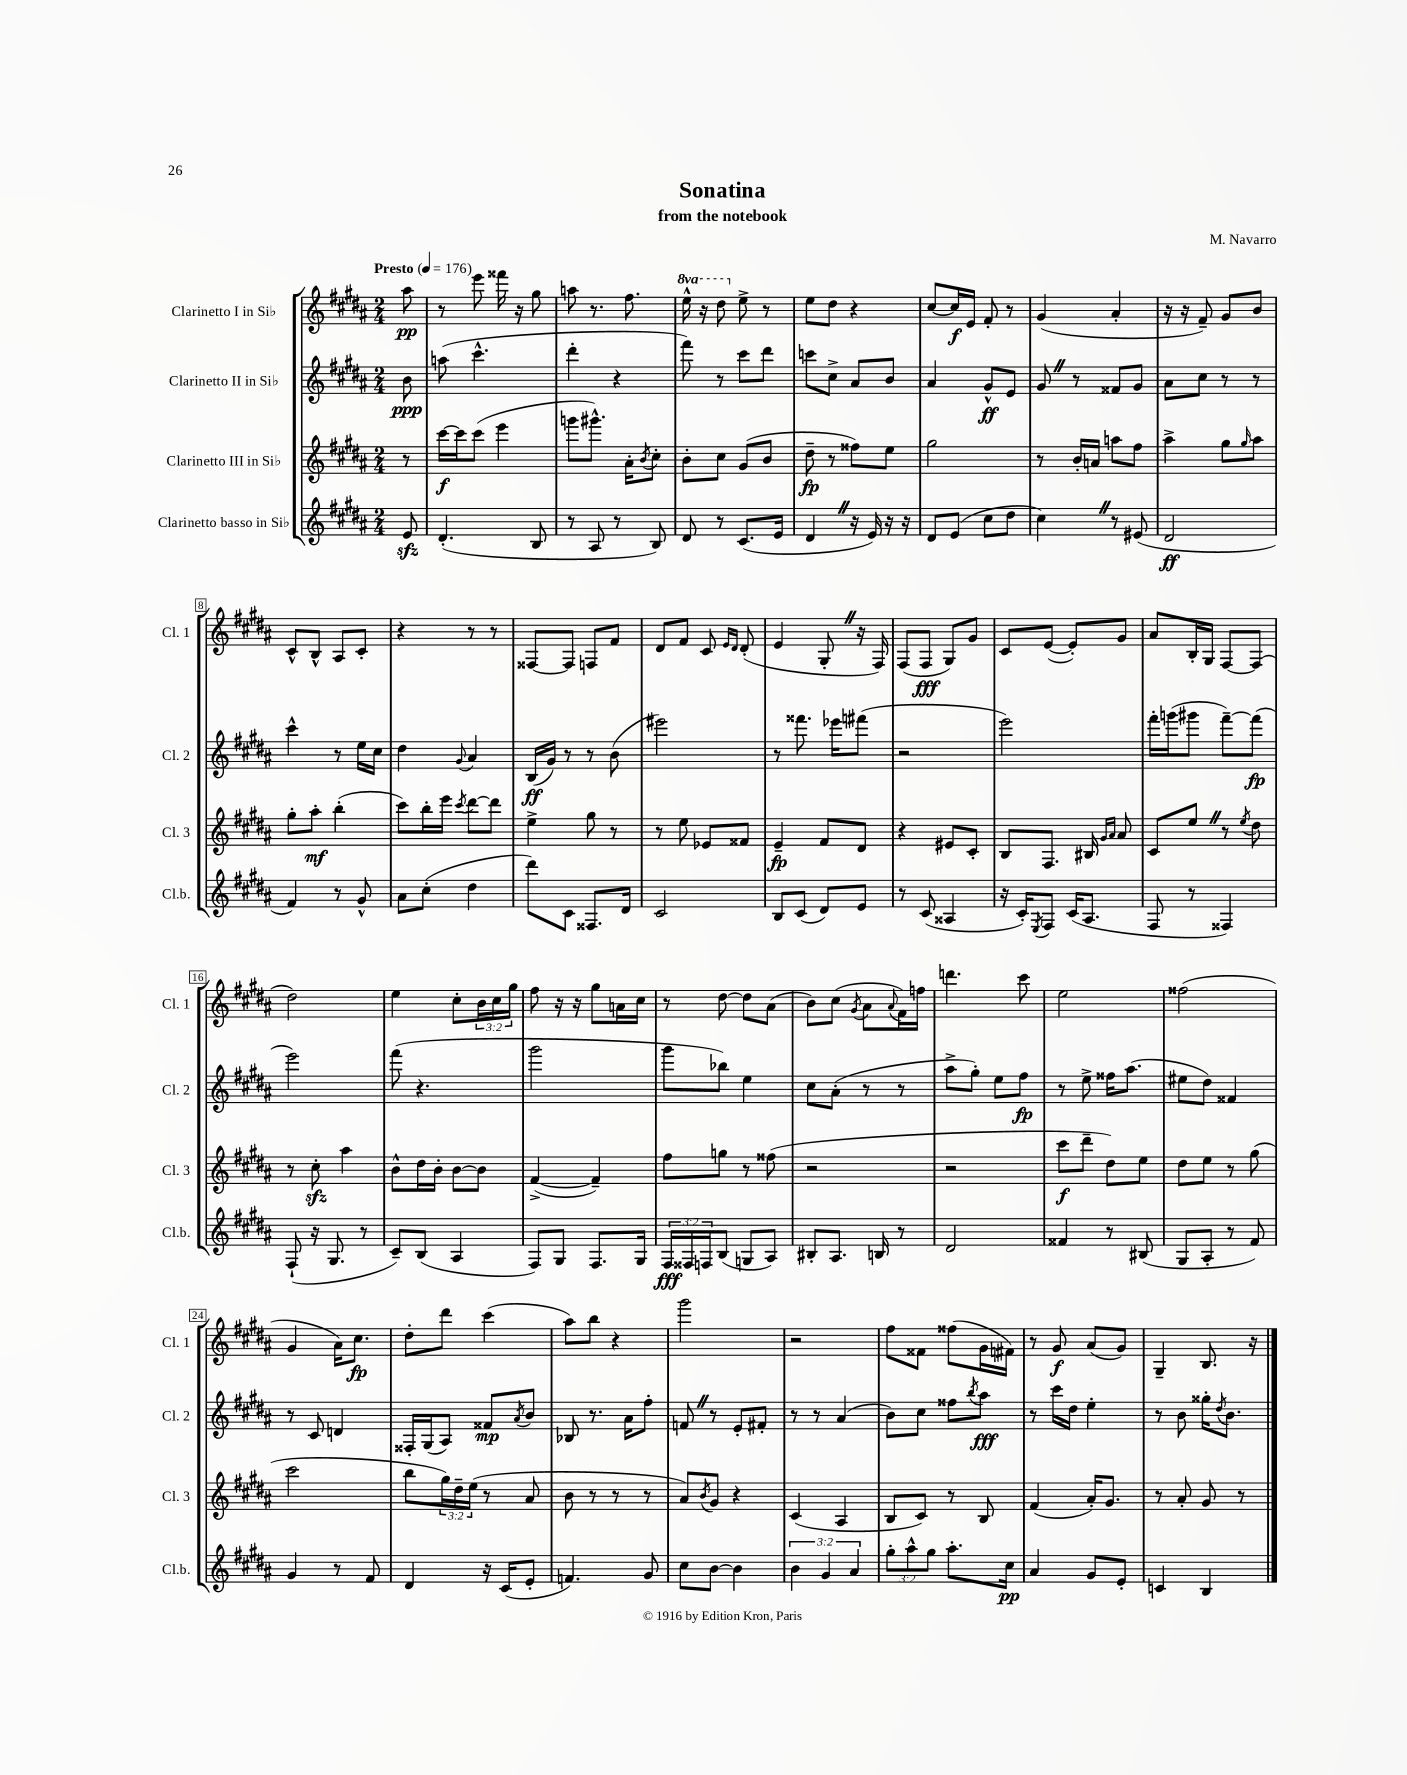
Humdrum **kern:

**kern	**kern	**kern	**kern
*staff4	*staff3	*staff2	*staff1
*clefG2	*clefG2	*clefG2	*clefG2
*k[f#c#g#d#a#]	*k[f#c#g#d#a#]	*k[f#c#g#d#a#]	*k[f#c#g#d#a#]
*M2/4	*M2/4	*M2/4	*M2/4
*MM176	*MM176	*MM176	*MM176
8e	8r	8b	8aa#
=	=	=	=
(4.d#'	[16ccc#	(8aa	8r
.	16ccc#]	.	.
.	(8ccc#	4.ccc#^^	8eee
.	4eee	.	16fff##
.	.	.	16r
8B	.	.	8gg#
=	=	=	=
8r	8ggg	4ddd#'	8aa
8A#	8.ggg#^^)	.	8.r
8r	.	4r	.
.	16a#'	.	8.ff#
.	8qb	.	.
8B)	8cc#'	.	.
=	=	=	=
8d#	8b'	8fff#)	16eee^^
.	.	.	16r
8r	8cc#	8r	8ddd#
(8.c#	(8g#	8ccc#	8ee^
.	8b	8ddd#	8r
16e	.	.	.
=	=	=	=
4d#	8dd#~	8ccc	8ee
.	8r	8cc#^	8dd#
16r	8ff##)	8a#	4r
16e)	.	.	.
16r	8ee	8b	.
16r	.	.	.
=	=	=	=
8d#	2gg#	4a#	[8cc#
(8e	.	.	16cc#]
.	.	.	16e
8cc#	.	8g#^^	8f#'
8dd#	.	8e	8r
=	=	=	=
4cc#)	8r	8g#	(4g#
.	16b'	8r	.
.	16a	.	.
8r	8aa	8f##	4a#'
(8e#	8ff#	8g#	.
=	=	=	=
2d#	4aa#^	8a#	16r
.	.	.	16r
.	.	8cc#	8f#~)
.	8gg#	8r	8g#
.	16qqgg#	.	.
.	8aa#	8r	8b
=	=	=	=
4f#)	8gg#'	4ccc#^^	8c#^^
.	8aa#'	.	8B^^
8r	(4bb'	8r	8A#
8g#^^	.	16ee	8c#'
.	.	16cc#	.
=	=	=	=
8a#	8ccc#)	4dd#	4r
(8cc#'	16bb'	.	.
.	16eee	.	.
.	8qccc#	8qqg#	.
4dd#	[8ddd#	4a#	8r
.	8ddd#]	.	8r
=	=	=	=
8ddd#)	4ee^	(16B	[8F##
.	.	16g#)	.
8c#	.	8r	8F##]
8.F##	8gg#	8r	8F
.	8r	(8b	8f#
16d#	.	.	.
=	=	=	=
2c#	8r	2eee#)	8d#
.	8ee	.	8f#
.	8e-	.	8c#
.	.	.	16qqe
.	.	.	16qqd#
.	8f##	.	(8d#'
=	=	=	=
8B	4e~	8r	4e
(8c#	.	8.fff##	.
8d#)	8f#	.	8G#'
.	.	16eee-	.
8e	8d#	(8fff#	16r
.	.	.	16F#)
=	=	=	=
8r	4r	2r	(8F#
(8c#	.	.	8F#
4A##	8e#	.	8G#)
.	8c#'	.	8g#
=	=	=	=
16r	8B	2eee)	8c#
16c#')	.	.	.
8qE	.	.	.
8F#	8.F#	.	([8e
(16c#	.	.	8e'])
8.A#	16B#	.	.
.	16qqg#	.	.
.	16qqa#	.	.
.	8a#	.	8g#
=	=	=	=
8F#	8c#	16fff#'	8a#
.	.	(16ggg	.
8r	8ee	8ggg#	16B'
.	.	.	16G#
4F##)	8r	[8fff#~)	[8F#
.	8qee	.	.
.	8dd#	(8fff#]	(8F#]
=	=	=	=
(8F#`	8r	2eee)	2dd#)
16r	8cc#'	.	.
8.G#	.	.	.
.	4aa#	.	.
8r	.	.	.
=	=	=	=
8c#~)	8b^^	(8fff#	4ee
(8B	16dd#	4.r	.
.	16b'	.	.
4A#	[8b	.	8cc#'
.	8b]	.	24b
.	.	.	24cc#
.	.	.	24gg#
=	=	=	=
8F#)	([4f#^	2ggg#	8ff#
8G#	.	.	16r
.	.	.	16r
8.F#	4f#~])	.	8gg#
.	.	.	16a
16G#	.	.	16cc#
=	=	=	=
24F#	8ff#	8ggg#	8r
24F##	.	.	.
24F	.	.	.
(8B	8gg	8bb-)	[8dd#
8G	8r	4ee	8dd#]
8A#)	(8ff##	.	(8a#
=	=	=	=
8B#'	2r	8cc#	8b)
8.A#	.	(8a#'	(8cc#
.	.	.	8qg#
.	.	8r	8a#
16B	.	.	.
.	.	.	8qqa#
8r	.	8r	16f#)
.	.	.	16ff
=	=	=	=
2d#	2r	8aa#^	4.ddd
.	.	8gg#')	.
.	.	8ee	.
.	.	8ff#	8ccc#
=	=	=	=
4f##	8ccc#	8r	2ee
.	8ddd#~	8ee^	.
8r	8dd#)	16ff##	.
.	.	(8.aa#	.
(8B#	8ee	.	.
=	=	=	=
8G#	8dd#	8ee#	(2ff##
8A#'	8ee	8dd#)	.
8r	8r	4f##	.
8f#)	(8gg#	.	.
=	=	=	=
4g#	2ccc#	8r	4g#
.	.	8c#	.
8r	.	4d	16a#)
.	.	.	8.cc#
8f#	.	.	.
=	=	=	=
4d#	8bb	16F##'	8dd#'
.	.	(16G#	.
.	24gg#)	8A#)	8ddd#
.	24dd#~	.	.
.	(24ee	.	.
16r	8r	8f##	(4ccc#
(16c#	.	.	.
.	.	8qa#	.
8e'	8a#	8b	.
=	=	=	=
4.f)	8b	8B-	8aa#)
.	8r	8.r	8bb
.	8r	.	4r
.	.	16a#	.
8g#	8r	8ff#'	.
=	=	=	=
8cc#	8a#)	8f	2ggg#
.	8qb	.	.
[8b	8g#	8r	.
4b]	4r	8e'	.
.	.	8f#'	.
=	=	=	=
6b	(4c#	8r	2r
.	.	8r	.
6g#	.	.	.
.	4A#	(4a#	.
6a#	.	.	.
=	=	=	=
12gg#'	8B	8b)	8ff#
12aa#^^	.	.	.
.	8c#)	8cc#	8f##
12gg#	.	.	.
8.aa#'	8r	8ff##	(8ff##
.	.	8qbb	.
.	8B	8aa#	16g#
16cc#	.	.	16f#)
=	=	=	=
4a#	(4f#	8r	8r
.	.	16ccc#	8g#
.	.	16dd#	.
8g#	16a#')	4ee'	(8a#
.	8.g#	.	.
8e'	.	.	8g#)
=	=	=	=
4c	8r	8r	4G#~
.	8a#'	8b	.
4B	8g#	16gg##'	8.B
.	.	8qdd#	.
.	.	8.b	.
.	8r	.	.
.	.	.	16r
==	==	==	==
*-	*-	*-	*-
